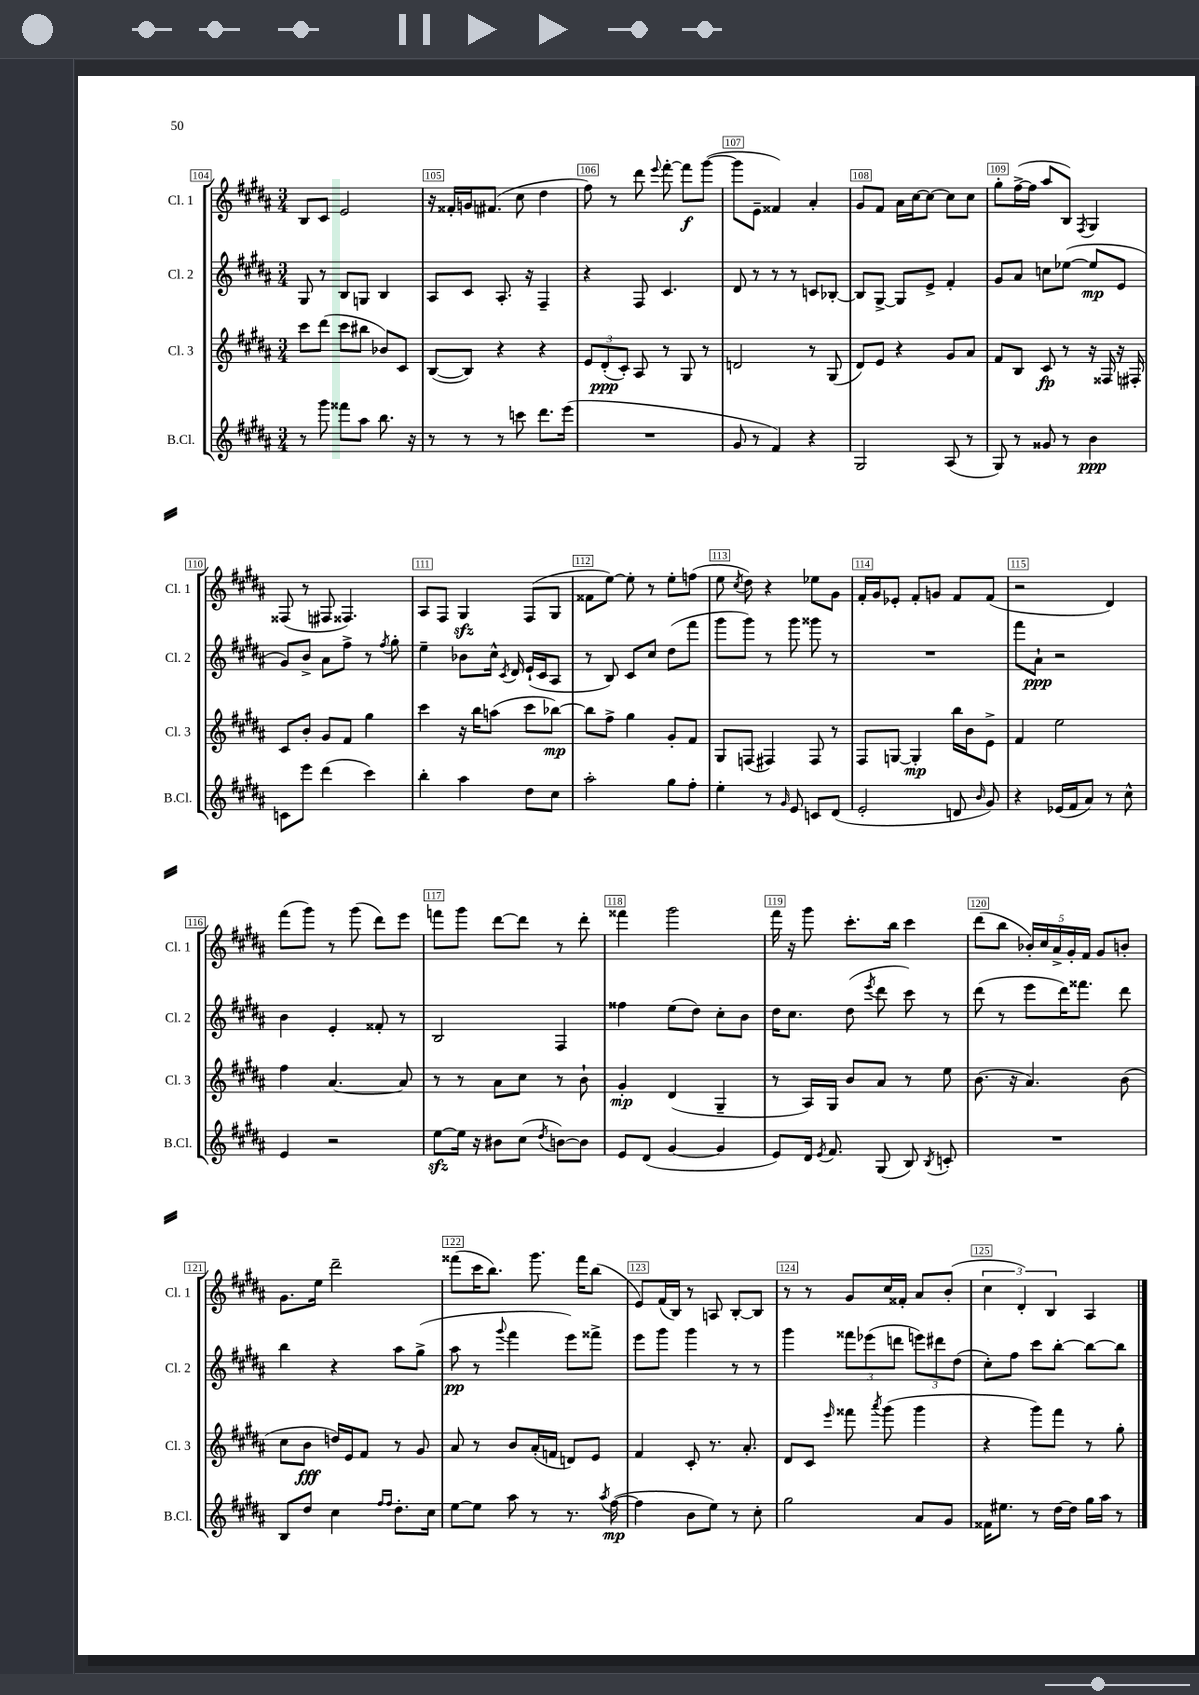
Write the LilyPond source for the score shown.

<<
\new StaffGroup <<
\new Staff = "s0" \with { instrumentName = "Cl. 1" shortInstrumentName = "Cl. 1" } {
    \clef treble \key b \major \numericTimeSignature \time 3/4
    \autoBeamOff b8[ cis'8] e'2 |
    r16 fisis'16[-. g'16 fis'8.]( cis''8 dis''4 |
    fis''8) r8 dis'''8 \appoggiatura { e'''8 } fis'''8~-. fis'''8[\f gis'''8]~( |
    gis'''8[ e'8]-- fisis'4) ais'4-. |
    gis'8[ fis'8] ais'16[ cis''16~ cis''8]~ cis''8[ cis''8] |
    gis''8[-. fis''16~->( fis''16] ais''8[ b8]) \acciaccatura { fis8 } gis4 |
    fisis8( r8 fis8 fisis4.) |
    ais8[ fis8] gis4\sfz fis8[( gis8] |
    fisis'8[ e''8]~) e''8-. r8 e''8[-. f''8]( |
    e''8 \acciaccatura { cis''8 } dis''8) r4 ees''8[ gis'8] |
    fis'16[-. gis'16 ees'8]-. fis'8[-. g'8] fis'8[ fis'8]( |
    r2 dis'4) |
    fis'''8[( gis'''8]) r8 gis'''8( dis'''8[) e'''8] |
    f'''8[ gis'''8] dis'''8[~ dis'''8] r8 dis'''8-. |
    fisis'''4 gis'''2 |
    fis'''16 r16 gis'''8 cis'''8.[-. b''16] cis'''4 |
    dis'''8[( b''8] \tuplet 5/4 { bes'16[-.) cis''16 ais'16-> gis'16-. fis'16] } gis'8[ b'8]-. |
    gis'8.[ e''16] dis'''2-- |
    fisis'''8[( cis'''16 b''8.]) gis'''8. fisis'''16[ b''8]( |
    e'8[) fis'16( b16]) r8 a8 b8[~-. b8] |
    r8 r8 gis'8[ cis''16 fisis'16]-. ais'8[ b'8]-.( |
    \tuplet 3/2 { cis''4 dis'4-.) b4 } ais4 \bar "|." |
}
\new Staff = "s1" \with { instrumentName = "Cl. 2" shortInstrumentName = "Cl. 2" } {
    \clef treble \key b \major \numericTimeSignature \time 3/4
    \autoBeamOff gis8 r8 b8[ g8] b4 |
    ais8[ cis'8] ais8.-. r16 fis4-- |
    r4 fis8 cis'4. |
    dis'8 r8 r8 r8 c'8[ bes8]~-. |
    bes8[ gis8]~-> gis8[ e'8]-> fis'4-. |
    gis'8[ ais'8] c''8[ ees''8]~( ees''8[\mp e'8] |
    gis'8[) b'8]-> ais'8[ fis''8]-> r8 \acciaccatura { fis''8 } gis''8-. |
    e''4-- bes'8[ cis''16]-^ \acciaccatura { cis'8 } dis'16 e'16[-!( cis'16 ais8] |
    r8 b8) cis'8[ cis''8] dis''8[( fis'''8] |
    gis'''8[ gis'''8]) r8 gis'''8 gisis'''8 r8 |
    R2. |
    fis'''8[ ais'8]-!\ppp r2 |
    b'4 e'4-. fisis'8-. r8 |
    b2 fis4 |
    fisis''4 e''8[( dis''8]) cis''8[-. b'8] |
    dis''16[ cis''8.] dis''8( \acciaccatura { e'''8 } dis'''8 cis'''8) r8 |
    dis'''8( r8 e'''8[ dis'''16) fisis'''8.] dis'''8 |
    b''4 r4 ais''8[ gis''8]->( |
    ais''8\pp r8 \appoggiatura { gis'''8 } fis'''4 e'''8[) fisis'''8]-> |
    e'''8[ gis'''8] gis'''4 r8 r8 |
    gis'''4 \tuplet 3/2 { fisis'''8[ ees'''8( d'''8] } \tuplet 3/2 { e'''8[) dis'''8 dis''8]( } |
    cis''8[-.) fis''8] cis'''8[ b''8]~-. b''8[~ b''8] \bar "|." |
}
\new Staff = "s2" \with { instrumentName = "Cl. 3" shortInstrumentName = "Cl. 3" } {
    \clef treble \key b \major \numericTimeSignature \time 3/4
    \autoBeamOff cis'''8[ dis'''8]( cis'''8[ bis''8] bes'8[) cis'8] |
    b8[~( b8]) r4 r4 |
    \tuplet 3/2 { e'8[ dis'8-.\ppp( cis'8]-.) } ais8 r8 gis8 r8 |
    d'2 r8 gis8( |
    dis'8[) e'8] r4 gis'8[ ais'8] |
    fis'8[ b8] cis'8\fp r8 r16 fisis16 r16 fis16-. |
    cis'8[ b'8]-. gis'8[ fis'8] gis''4 |
    cis'''4 r16 b''16[ a''8]( cis'''8[ bes''8]~\mp) |
    bes''8[ fis''8]-> gis''4 gis'8[-. fis'8] |
    gis8[ f8]( fis4) fis8 r8 |
    fis8[ g8]~ g4-.\mp b''16[ b'16 e'8]-> |
    fis'4 e''2 |
    fis''4 ais'4.~ ais'8 |
    r8 r8 ais'8[ cis''8] r8 b'8-! |
    gis'4-.\mp dis'4( gis4-- |
    r8 ais16[) gis16] b'8[ ais'8] r8 e''8 |
    b'8.( r16 ais'4.) b'8( |
    cis''8[ b'8]\fff d''16[) e'16 fis'8] r8 gis'8 |
    ais'8 r8 b'8[ ais'16-.( f'16] d'8[) e'8] |
    fis'4 cis'8-. r8. ais'8.-. |
    dis'8[ cis'8] \grace { e'''16 } fisis'''8 \acciaccatura { ais'''8 } gis'''8( gis'''4 |
    r4 gis'''8[) fis'''8] r8 gis''8-. \bar "|." |
}
\new Staff = "s3" \with { instrumentName = "B.Cl." shortInstrumentName = "B.Cl." } {
    \clef treble \key b \major \numericTimeSignature \time 3/4
    \autoBeamOff r8 gis'''8 fisis'''8[ ais''8] b''8. r16 |
    r8 r8 r8 c'''8 dis'''8.[ e'''16]( |
    R2. |
    gis'8 r8 fis'4) r4 |
    gis2 ais8( r8 |
    gis8) r8 gisis'8 r8 b'4\ppp |
    c'8[ e'''8] dis'''4( cis'''4) |
    b''4-. ais''4 dis''8[ cis''8] |
    ais''2-. gis''8[ fis''8]-. |
    e''4-. r8 \grace { gis'16 } e'8 c'8[ dis'8]( |
    e'2-. d'8 \grace { b'16 } gis'8) |
    r4 ees'16[( fis'16 ais'8]) r8 cis''8-^ |
    e'4 r2 |
    e''8[~\sfz e''16] r16 bis'8[ cis''8]( \acciaccatura { dis''8 } b'8[~) b'8] |
    e'8[ dis'8]( gis'4~ gis'4 |
    e'8[) dis'16] \acciaccatura { e'8 } fis'8. gis8( b8) \acciaccatura { b8 } c'8-. |
    R2. |
    b8[ dis''8] cis''4 \grace { fis''16[ fis''16] } dis''8.[-. cis''16] |
    e''8[~ e''8] ais''8 r8 r8. \acciaccatura { ais''8 } fis''16~\mp( |
    fis''4 b'8[ e''8]) r8 cis''8-. |
    gis''2 ais'8[ gis'8] |
    fisis'16[ eis''8.] r8 dis''16[~ dis''16] gis''16[ ais''16] r8 \bar "|." |
}
>>
>>
\layout { \context { \Score currentBarNumber = #104 \override BarNumber.break-visibility = ##(#f #t #t) barNumberVisibility = #all-bar-numbers-visible \override BarNumber.stencil = #(make-stencil-boxer 0.1 0.3 ly:text-interface::print) } }
